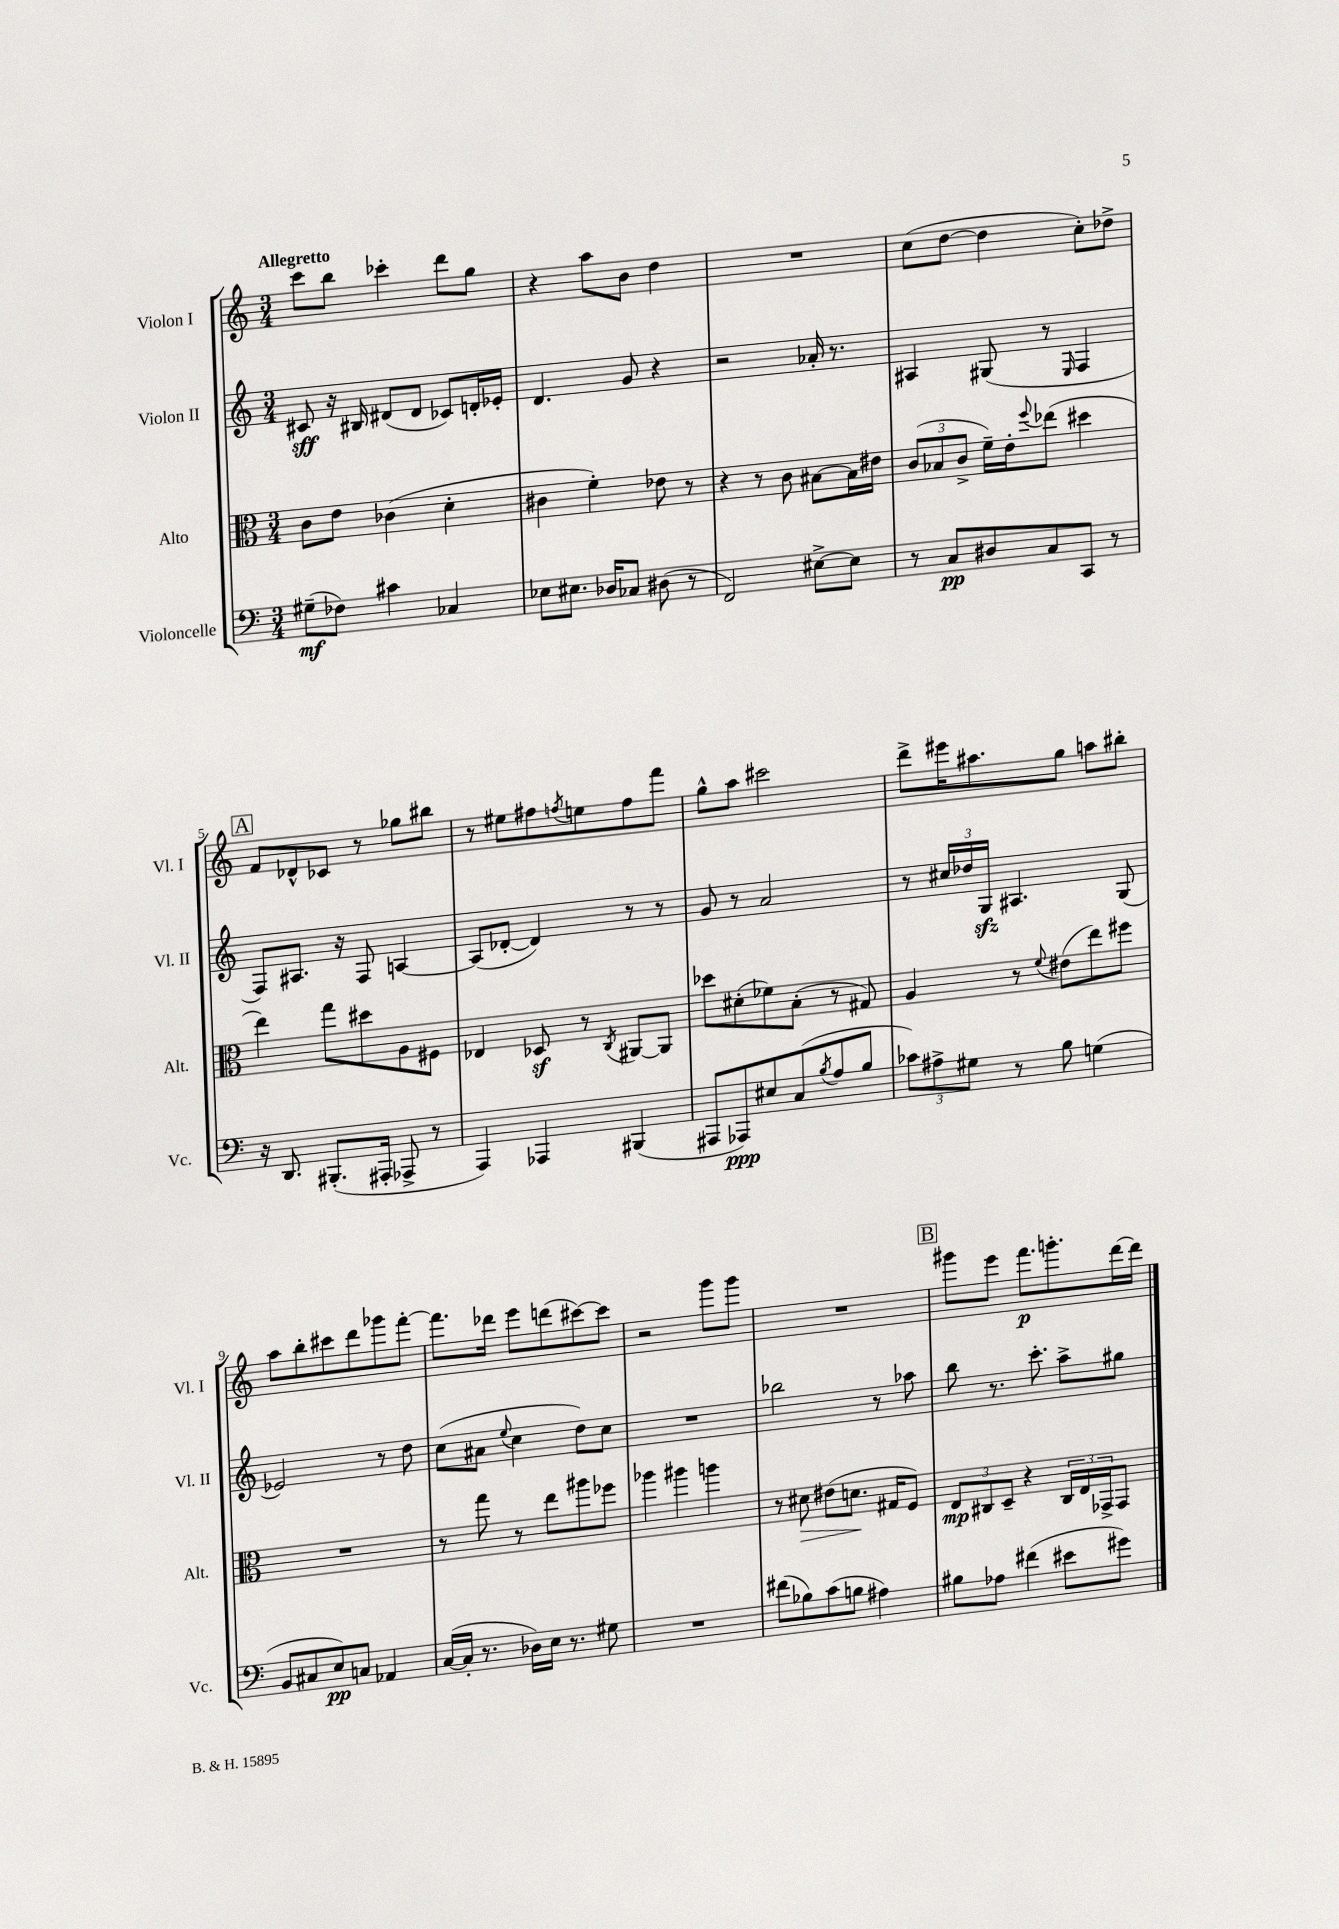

**kern	**kern	**kern	**kern
*staff4	*staff3	*staff2	*staff1
*clefF4	*clefC3	*clefG2	*clefG2
*k[]	*k[]	*k[]	*k[]
*M3/4	*M3/4	*M3/4	*M3/4
(8G#~	8c	8c#	8ccc
8F-)	8e	16r	8bb
.	.	16B#	.
4c#	(4c-	(8d#	4ccc-'
.	.	8d#	.
4C-	4d'	8c-)	8ddd
.	.	16d'	8gg
.	.	16e-'	.
=	=	=	=
8E-	4c#	4.d	4r
8.E#	.	.	.
.	4f')	.	8aa
16D-	.	.	.
8C-	.	8g	8b
(8D#	8e-	4r	4dd
8r	8r	.	.
=	=	=	=
2FF)	4r	2r	2.r
.	8r	.	.
.	8c	.	.
[8E#^	[8B#	16a-'	.
.	.	8.r	.
8E#]	16B#]	.	.
.	16e#	.	.
=	=	=	=
8r	(12c	4A#	(8cc
.	12B-	.	.
8C	.	.	[8dd
.	12c^	.	.
8D#	16f~)	(8G#	4dd]
.	16e'	.	.
.	8qqff	.	.
8C	(8ee-	8r	.
.	.	16qqE	.
8CC	4dd#	4F	8cc')
8r	.	.	8dd-^
=	=	=	=
16r	4ee)	8F)	8f
8.DD	.	.	.
.	.	8.A#	8d-^^
(8.BBB#'	8gg	.	8c-
.	.	16r	.
.	8dd#	8F	8r
16AAA#'	.	.	.
8AAA-^	8A	[4A	8gg-
8r	8F#	.	8bb#
=	=	=	=
4AAA)	4E-	(8A]	8r
.	.	[8d-'	8ee#
4AAA-	8D-	4d-])	8ff#
.	.	.	8qff
.	8r	.	8ee
.	8qC	.	.
(4BBB#	[8AA#	8r	8ff
.	8AA#]	8r	8fff
=	=	=	=
8AAA#	8dd-	8g	8gg^^
8AAA-)	(8d#'	8r	8aa
8E#	8f-)	2a	2ccc#
(8C	(8B'	.	.
8qB	.	.	.
8A	8r	.	.
8B	8G#)	.	.
=	=	=	=
12c-)	4A	8r	8ddd^
12A#^	.	.	.
.	.	24cc#	16eee#
12G#	.	24dd-	.
.	.	.	8.aa#
.	.	24G	.
8r	8r	4.A#	.
.	8qqf	.	.
8B	(8e#	.	8gg
(4G	8ee)	.	8aa
.	8ff#	(8G	8bb#'
=	=	=	=
8BB	2.r	2e-)	8aa
8C#	.	.	8bb'
8E)	.	.	8ccc#
8C	.	.	8ddd
4AA-	.	8r	8ggg-
.	.	8dd	[8fff'
=	=	=	=
([16C	8r	(8cc	8.fff]
16C']	.	.	.
8.r	8gg	8a#	.
.	.	.	16ddd-
.	.	8qqee	.
.	8r	4cc	8eee
16D-)	.	.	.
16E	8ee	.	(8ddd
8.r	.	.	.
.	8aa#	8dd)	[8ccc#)
8G#	8ff-	8cc	8ccc#]
=	=	=	=
2.r	4aa-	2.r	2r
.	4aa#	.	.
.	4aa	.	8ggg
.	.	.	8ggg
=	=	=	=
(8f#	8r	2bb-	2.r
8B-)	8d#	.	.
(8c	(8e#	.	.
8B	8.d	.	.
4A#)	.	8r	.
.	16G#	.	.
.	8F)	8aa-	.
=	=	=	=
8B#	12E	8bb	8ggg#
.	12C#	.	.
8A-	.	8.r	8eee
.	12D~	.	.
(4f#	4r	.	8.fff
.	.	8.ccc'	.
.	.	.	8.ggg'
8e#	24C#	8aa^	.
.	24E	.	.
.	24GG-^	.	.
8g#)	8GG-	8gg#	[16ddd
.	.	.	16ddd]
==	==	==	==
*-	*-	*-	*-
